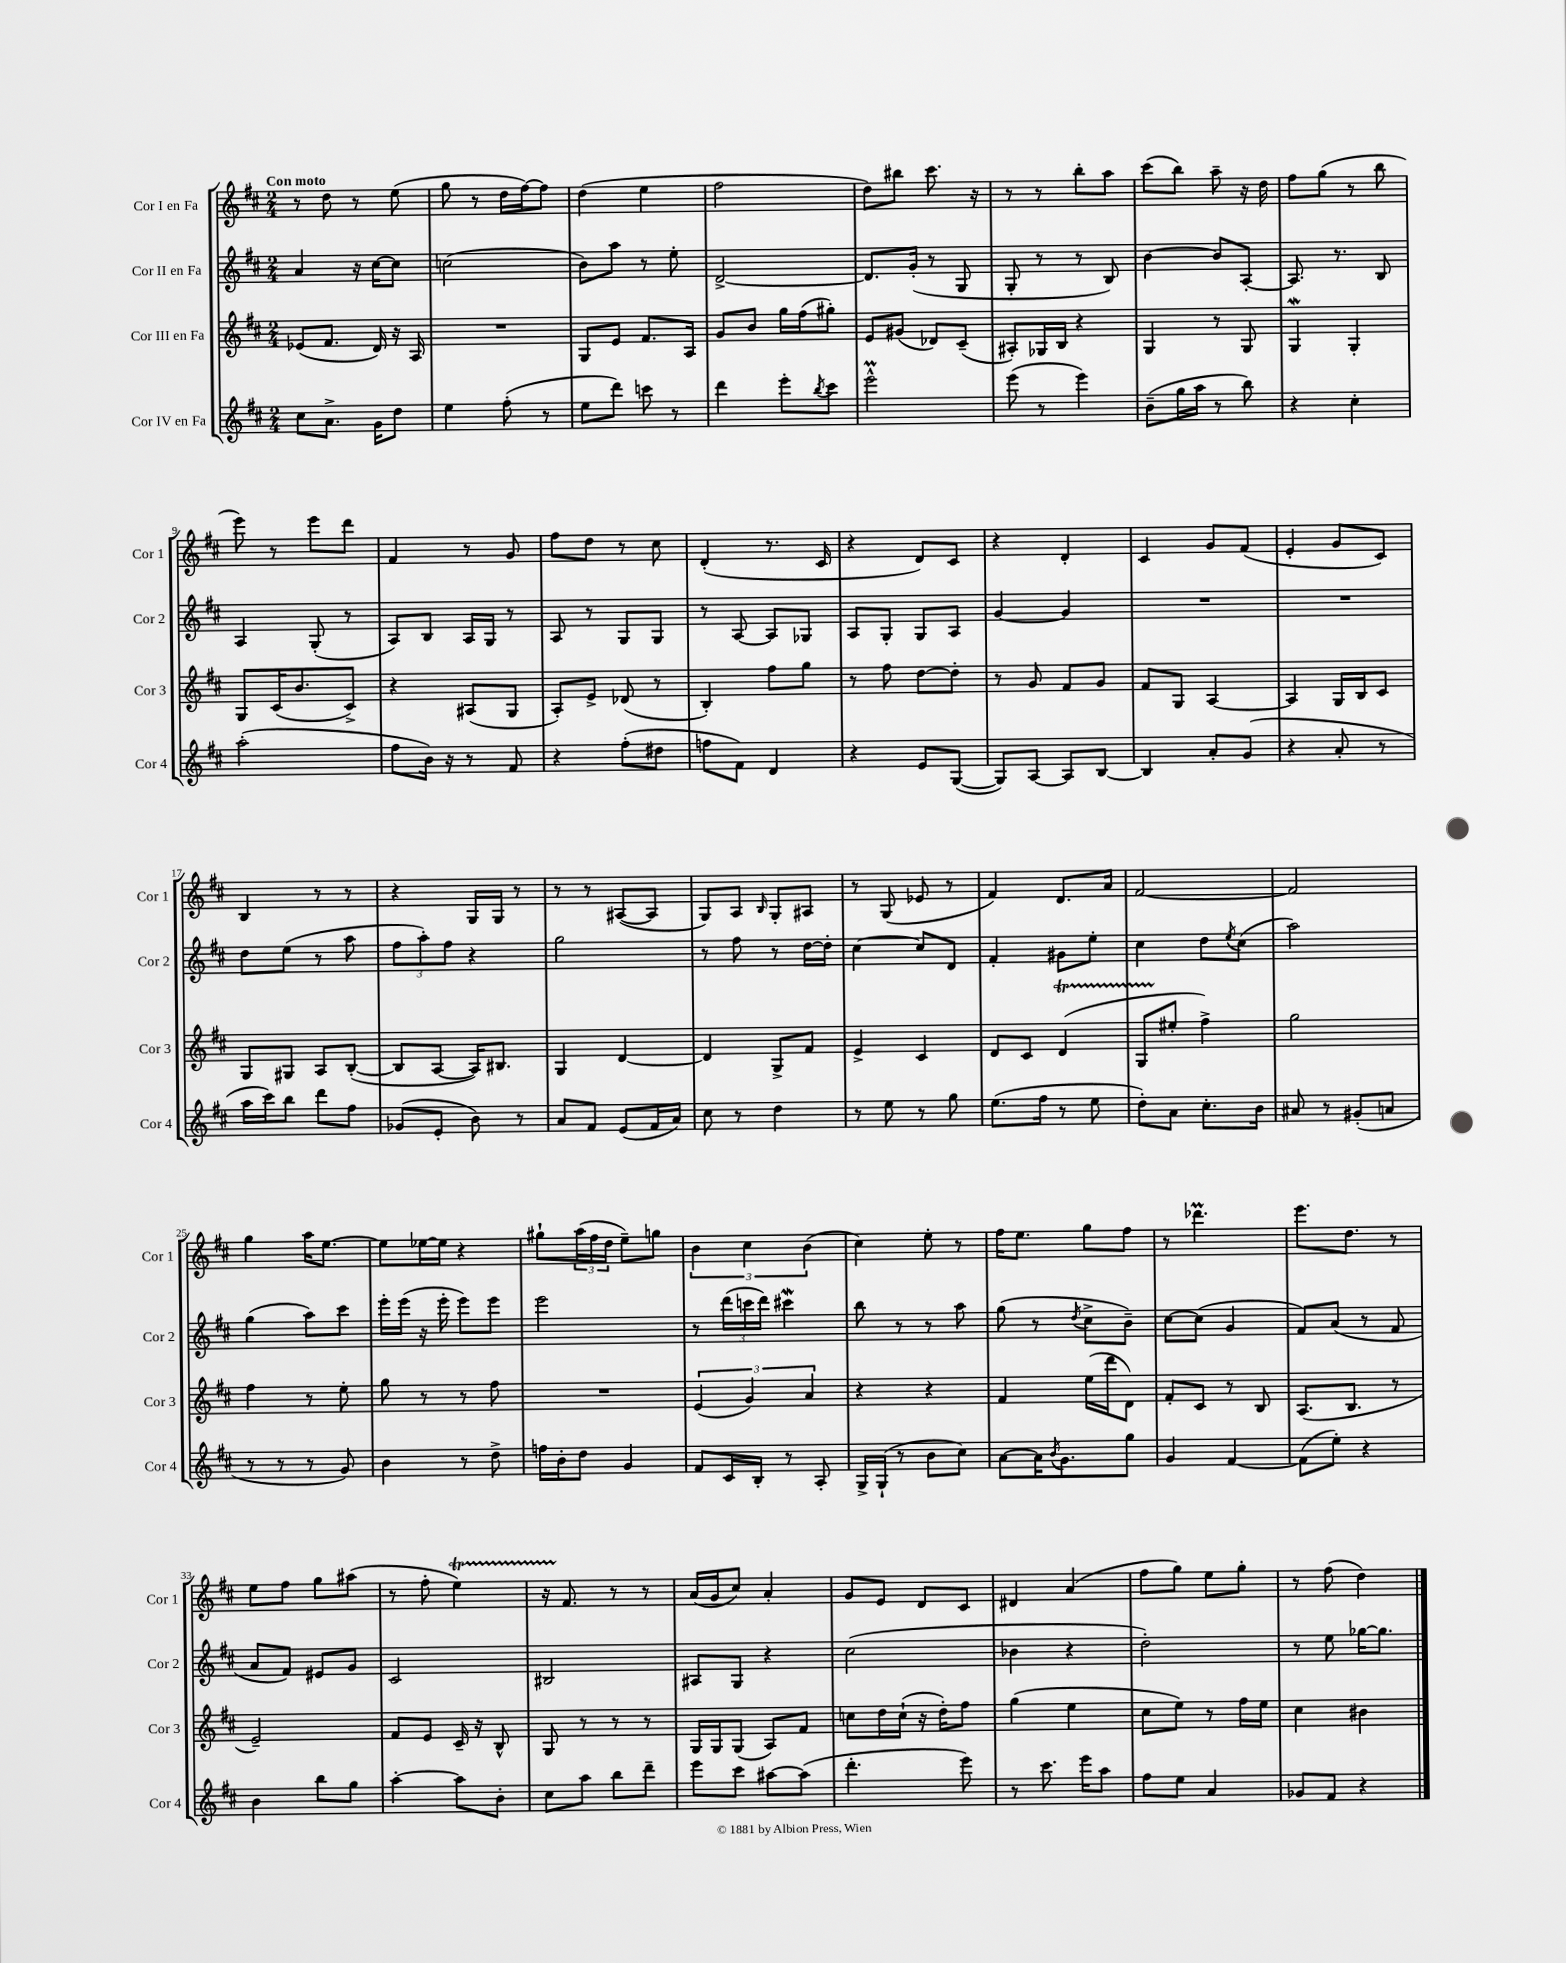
<<
\new StaffGroup <<
\new Staff = "s0" \with { instrumentName = "Cor I en Fa" shortInstrumentName = "Cor 1" } {
    \clef treble \key d \major \numericTimeSignature \time 2/4 \tempo "Con moto"
    r8 d''8 r8 e''8( |
    g''8 r8 d''16 fis''16~) fis''8 |
    d''4( e''4 |
    fis''2 |
    d''8) bis''8 cis'''8. r16 |
    r8 r8 b''8-. a''8 |
    cis'''8( b''8) a''8-- r16 d''16 |
    fis''8 g''8( r8 b''8 |
    e'''8) r8 e'''8 d'''8 |
    fis'4 r8 g'8 |
    fis''8 d''8 r8 cis''8 |
    d'4-.( r8. cis'16 |
    r4 d'8) cis'8 |
    r4 d'4-. |
    cis'4 g'8 fis'8( |
    e'4-. g'8 cis'8) |
    b4 r8 r8 |
    r4 g16 g16 r8 |
    r8 r8 ais8~( ais8 |
    g8) a8 \grace { b16 } g8-. ais8 |
    r8 g8( ees'8 r8 |
    fis'4) d'8. a'16 |
    fis'2~ |
    fis'2 |
    g''4 a''16 e''8.~ |
    e''8 ees''16~ ees''16 r4 |
    gis''8-! \tuplet 3/2 { a''16( fis''16 d''16 } e''8--) g''8 |
    \tuplet 3/2 { b'4 cis''4 b'4( } |
    cis''4) e''8-. r8 |
    fis''16 e''8. g''8 fis''8 |
    r8 des'''4.\prall |
    e'''8. d''8. r8 |
    e''8 fis''8 g''8 ais''8( |
    r8 fis''8-. e''4\startTrillSpan) |
    r16 fis'8.\stopTrillSpan r8 r8 |
    a'16( g'16 cis''8) a'4-. |
    g'8 e'8 d'8 cis'8 |
    dis'4 a'4( |
    fis''8 g''8) e''8 g''8-. |
    r8 fis''8( d''4) \bar "|." |
}
\new Staff = "s1" \with { instrumentName = "Cor II en Fa" shortInstrumentName = "Cor 2" } {
    \clef treble \key d \major \numericTimeSignature \time 2/4
    a'4 r16 cis''16~ cis''8 |
    c''2( |
    b'8) a''8 r8 e''8-. |
    d'2~-> |
    d'8. g'16-.( r8 g8 |
    g8-. r8 r8 b8) |
    b'4~ b'8 a8~-. |
    a8. r8. b8 |
    a4 g8-.( r8 |
    a8) b8 a16 g16 r8 |
    a8 r8 g8 g8 |
    r8 a8~ a8 ges8 |
    a8 g8-. g8 a8 |
    g'4~ g'4 |
    R2 |
    R2 |
    d''8 e''8( r8 a''8 |
    \tuplet 3/2 { fis''8 a''8-.) fis''8 } r4 |
    g''2 |
    r8 fis''8 r8 d''16~ d''16-. |
    cis''4~ cis''8 d'8 |
    fis'4-. gis'8 e''8-. |
    cis''4 d''8 \acciaccatura { e''8 } cis''8( |
    a''2) |
    g''4( a''8) cis'''8 |
    e'''16-. e'''16( r16 e'''16-. e'''8) e'''8 |
    e'''2 |
    r8 \tuplet 3/2 { d'''16( c'''16 d'''16) } cis'''4\mordent |
    b''8 r8 r8 a''8 |
    g''8( r8 \acciaccatura { d''8 } cis''8-> b'8--) |
    cis''8~ cis''8( g'4 |
    fis'8) a'8( r8 fis'8 |
    a'8 fis'8) eis'8 g'8 |
    cis'2 |
    bis2 |
    ais8 g8 r4 |
    cis''2( |
    bes'4 r4 |
    d''2-.) |
    r8 e''8 ges''16~ ges''8. \bar "|." |
}
\new Staff = "s2" \with { instrumentName = "Cor III en Fa" shortInstrumentName = "Cor 3" } {
    \clef treble \key d \major \numericTimeSignature \time 2/4
    ees'8( fis'8. d'16) r16 a16 |
    R2 |
    g8 e'8 fis'8. a16 |
    g'8 b'8 g''16 fis''16( gis''8-.) |
    e'8 gis'8( des'8) cis'8--( |
    ais8-.) ges16 b16 r4 |
    g4 r8 g8 |
    g4\mordent g4-. |
    g8 cis'16( b'8. cis'8->) |
    r4 ais8( g8 |
    a8-.) e'8-> des'8( r8 |
    b4-.) fis''8 g''8 |
    r8 fis''8 d''8~ d''8-. |
    r8 g'8 fis'8 g'8 |
    fis'8 g8 a4~ |
    a4 g16 b16 cis'8 |
    g8 gis8 a8 b8~-.( |
    b8 a8~ a16) bis8. |
    g4 d'4~ |
    d'4 g8-> fis'8 |
    e'4-> cis'4 |
    d'8 cis'8 d'4\startTrillSpan( |
    g8 eis''8-.\stopTrillSpan fis''4->) |
    g''2 |
    fis''4 r8 e''8-. |
    g''8 r8 r8 fis''8 |
    R2 |
    \tuplet 3/2 { e'4( g'4) a'4 } |
    r4 r4 |
    fis'4 e''16( d'''16 d'8) |
    fis'8-. cis'8 r8 b8 |
    a8.( b8. r8 |
    e'2--) |
    fis'8 e'8 cis'16-- r16 b8-^ |
    g8 r8 r8 r8 |
    g16 g16 g8( a8) fis'8 |
    c''8 d''16 c''16-!( r16 d''16-.) fis''8 |
    g''4( e''4 |
    cis''8 e''8) r8 fis''16 e''16 |
    cis''4 bis'4 \bar "|." |
}
\new Staff = "s3" \with { instrumentName = "Cor IV en Fa" shortInstrumentName = "Cor 4" } {
    \clef treble \key d \major \numericTimeSignature \time 2/4
    cis''8 a'8.-> g'16 d''8 |
    e''4 fis''8-.( r8 |
    e''8 d'''8) c'''8 r8 |
    d'''4 e'''8-. \acciaccatura { b''8 } cis'''8 |
    e'''2-^\prall |
    e'''8( r8 e'''4) |
    b'8--( g''16 a''16 r8 b''8) |
    r4 cis''4-. |
    a''2-.( |
    fis''8 b'16) r16 r8 fis'8 |
    r4 fis''8-.( dis''8 |
    f''8 fis'8) d'4 |
    r4 e'8 g8~( |
    g8) a8~ a8 b8~ |
    b4 a'8-. g'8( |
    r4 a'8-. r8 |
    a''16 cis'''16) b''8 d'''8 fis''8 |
    ges'8( e'8-. b'8) r8 |
    a'8 fis'8 e'8( fis'16 a'16) |
    cis''8 r8 d''4 |
    r8 e''8 r8 g''8 |
    e''8.( fis''16 r8 e''8 |
    d''8-.) a'8 cis''8.-. b'16 |
    ais'8 r8 gis'8-.( a'8 |
    r8 r8 r8 g'8) |
    b'4 r8 d''8-> |
    f''16 b'16-. d''8 g'4 |
    fis'8 cis'16 b16-. r8 a8-. |
    g16-> g16-!( r8 b'8 cis''8) |
    a'8~ a'16 \acciaccatura { b'8 } g'8. g''8 |
    g'4 fis'4~ |
    fis'8( e''8-.) r4 |
    b'4 b''8 g''8 |
    a''4~-. a''8 b'8-. |
    cis''8 a''8 b''8 d'''8-- |
    e'''8 cis'''8 ais''8~ ais''8( |
    d'''4.-. e'''8) |
    r8 cis'''8. e'''16 a''8 |
    fis''8 e''8 a'4 |
    ges'8 fis'8 r4 \bar "|." |
}
>>
>>
